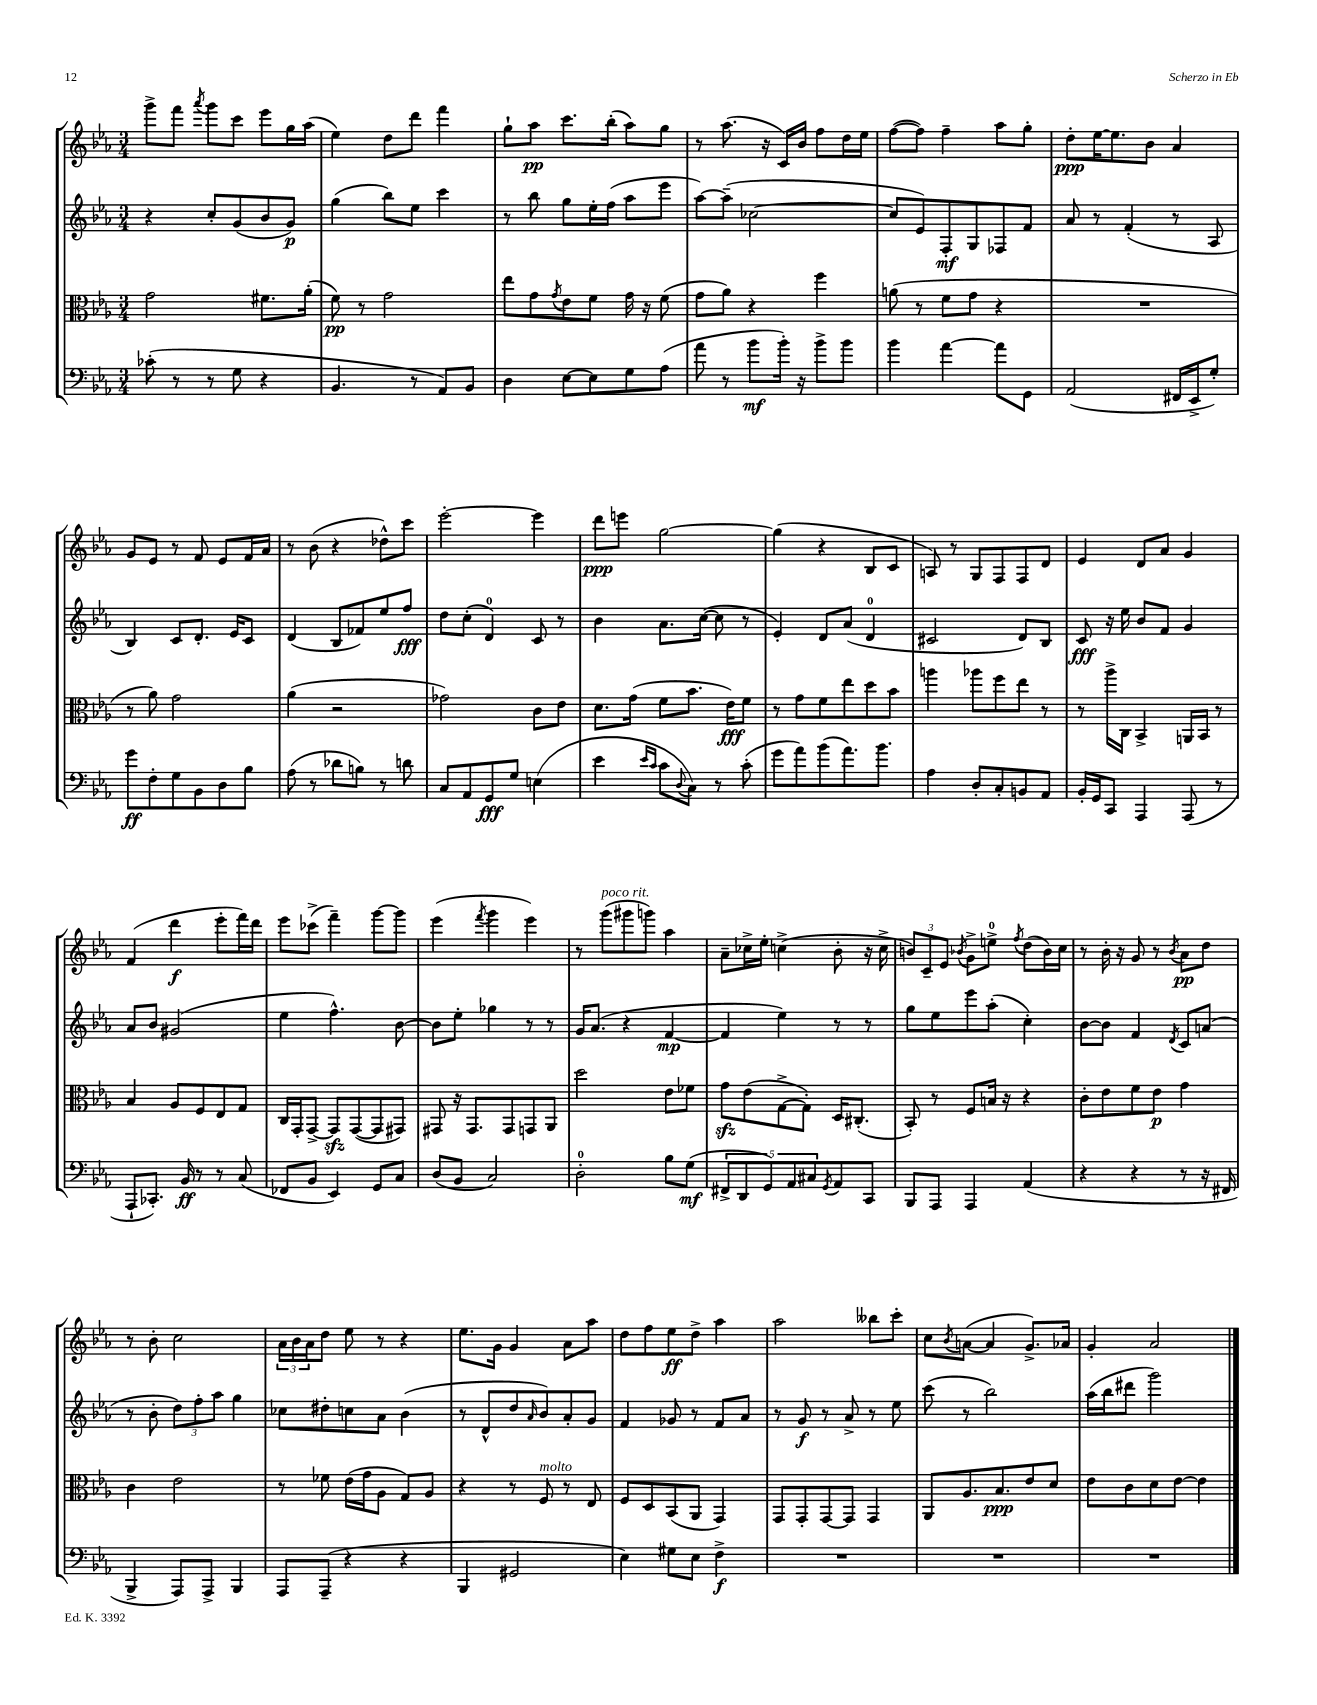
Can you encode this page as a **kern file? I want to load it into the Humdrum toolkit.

**kern	**dynam	**kern	**dynam	**kern	**dynam	**kern	**dynam
*part4	*part4	*part3	*part3	*part2	*part2	*part1	*part1
*staff4	*staff4	*staff3	*staff3	*staff2	*staff2	*staff1	*staff1
*clefF4	*	*clefC3	*	*clefG2	*	*clefG2	*
*k[b-e-a-]	*	*k[b-e-a-]	*	*k[b-e-a-]	*	*k[b-e-a-]	*
*M3/4	*	*M3/4	*	*M3/4	*	*M3/4	*
=9	=9	=9	=9	=9	=9	=9	=9
(8c-X'\	.	2g\	.	4r	.	8ggg^\L	.
8r	.	.	.	.	.	8fff\J	.
.	.	.	.	.	.	8qaaa-/	.
8r	.	.	.	8cc'/L	.	8ggg\L	.
8G\	.	.	.	(8g/	.	8ccc\J	.
4r	.	8.f#X\L	.	8b-/	.	8eee-\L	.
.	.	.	.	8g/J)	p	16gg\L	.
.	.	(16a-'\Jk	.	.	.	(16aa-\JJ	.
=10	=10	=10	=10	=10	=10	=10	=10
4.BB-/	.	8f\)	pp	(4gg\	.	4ee-\)	.
.	.	8r	.	.	.	.	.
.	.	2g\	.	8bb-\L)	.	8dd\L	.
8r	.	.	.	8ee-\J	.	8ddd\J	.
8AA-/L)	.	.	.	4ccc\	.	4fff\	.
8BB-/J	.	.	.	.	.	.	.
=11	=11	=11	=11	=11	=11	=11	=11
4D\	.	8ee-\L	.	8r	.	8gg`\L	.
.	.	8g\	.	8bb-\	.	8aa-\J	pp
.	.	8qg/	.	.	.	.	.
[8E-\L	.	8e-\	.	8gg\L	.	8.ccc\L	.
8E-\]	.	8f\J	.	16ee-'\L	.	.	.
.	.	.	.	(16ff\JJ	.	(16bb-'\Jk	.
8G\	.	16g\	.	8aa-\L	.	8aa-\L)	.
.	.	16r	.	.	.	.	.
(8A-\J	.	(8f\	.	8eee-\J	.	8gg\J	.
=12	=12	=12	=12	=12	=12	=12	=12
8a-\	.	8g\L	.	[8aa-\L)	.	8r	.
8r	.	8a-\J)	.	(8aa-~\J]	.	(8.aa-\	.
8b-\L	mf	4r	.	[2cc-X\	.	.	.
.	.	.	.	.	.	16r	.
16b-'\Jk)	.	.	.	.	.	16c/LL)	.
16r	.	.	.	.	.	16b-/JJ	.
8b-^\L	.	4ff\	.	.	.	8ff\L	.
8b-\J	.	.	.	.	.	16dd\L	.
.	.	.	.	.	.	16ee-\JJ	.
=13	=13	=13	=13	=13	=13	=13	=13
4b-\	.	(8an\	.	8cc-/L]	.	([8ff\L	.
.	.	8r	.	8e-/)	.	8ff\J])	.
[4a-\	.	8f\L	.	8F'/	mf	4ff~\	.
.	.	8g\J	.	8G/	.	.	.
8a-\L]	.	4r	.	8F-X/	.	8aa-\L	.
8GG\J	.	.	.	8f/J	.	8gg'\J	.
=14	=14	=14	=14	=14	=14	=14	=14
(2AA-/	.	2.r	.	8a-/	.	8dd'\L	ppp
.	.	.	.	8r	.	[16ee-\K	.
.	.	.	.	.	.	8.ee-\]	.
.	.	.	.	(4f'/	.	.	.
.	.	.	.	.	.	8b-\J	.
16FF#X/LL	.	.	.	8r	.	4a-/	.
16EE-^/J	.	.	.	.	.	.	.
8G'/J)	.	.	.	8A-/	.	.	.
!!LO:LB:g=z
=15	=15	=15	=15	=15	=15	=15	=15
8g\L	ff	8r	.	4B-/)	.	8g/L	.
8F'\	.	8a-\)	.	.	.	8e-/J	.
8G\	.	2g\	.	8c/L	.	8r	.
8BB-\	.	.	.	8.d'/J	.	8f/	.
8D\	.	.	.	.	.	8e-/L	.
.	.	.	.	16e-/KL	.	.	.
8B-\J	.	.	.	8c/J	.	16f/L	.
.	.	.	.	.	.	16a-/JJ	.
=16	=16	=16	=16	=16	=16	=16	=16
(8A-\	.	(4a-\	.	(4d/	.	8r	.
8r	.	.	.	.	.	(8b-\	.
8d-X\L	.	2r	.	8B-/L	.	4r	.
8Bn\J)	.	.	.	8f-X/)	.	.	.
8r	.	.	.	8ee-/	.	8dd-X^^\L)	.
8dn\	.	.	.	8ff/J	fff	8ccc\J	.
=17	=17	=17	=17	=17	=17	=17	=17
8C/L	.	2g-X\)	.	8dd\L	.	[2eee-'\	.
8AA-/	.	.	.	(8cc'\J	.	.	.
8GG/	fff	.	.	4d/)	.	.	.
8G/J	.	.	.	.	.	.	.
(4En\	.	8c\L	.	8c/	.	4eee-\]	.
.	.	8e-\J	.	8r	.	.	.
=18	=18	=18	=18	=18	=18	=18	=18
4e-\	.	8.d\L	.	4b-\	.	8ddd\L	ppp
.	.	.	.	.	.	8eeen\J	.
.	.	(16g\Jk	.	.	.	.	.
16qqe-/LL	.	.	.	.	.	.	.
16qqc/JJ	.	.	.	.	.	.	.
8c\L	.	8f\L	.	8.a-\L	.	[2gg\	.
8qqD/	.	.	.	.	.	.	.
8C\J)	.	8.b-\J	.	.	.	.	.
.	.	.	.	([16cc\Jk	.	.	.
8r	.	.	.	8cc\]	.	.	.
.	.	16e-\KL)	fff	.	.	.	.
(8c'\	.	8f\J	.	8r	.	.	.
=19	=19	=19	=19	=19	=19	=19	=19
8g\L	.	8r	.	4e-'/)	.	(4gg\]	.
8a-\)	.	8g\L	.	.	.	.	.
(8b-\	.	8f\	.	8d/L	.	4r	.
8.a-\)	.	8ee-\	.	(8a-/J	.	.	.
.	.	8dd\	.	4d/	.	8B-/L	.
8.b-\J	.	.	.	.	.	.	.
.	.	8b-\J	.	.	.	8c/J	.
=20	=20	=20	=20	=20	=20	=20	=20
4A-\	.	4aan\	.	2c#X/	.	8An/)	.
.	.	.	.	.	.	8r	.
8D'/L	.	8aa-X\L	.	.	.	8G/L	.
8C'/	.	8ff\	.	.	.	8F/	.
8BBn/	.	8ee-\J	.	8d/L)	.	8F/	.
8AA-/J	.	8r	.	8B-/J	.	8d/J	.
=21	=21	=21	=21	=21	=21	=21	=21
16BB-'/LL	.	8r	.	8c/	fff	4e-/	.
16GG/J	.	.	.	.	.	.	.
8CC/J	.	16aa-^\LL	.	16r	.	.	.
.	.	16C\JJ	.	16ee-\	.	.	.
4AAA-/	.	4BB-^/	.	8b-/L	.	8d/L	.
.	.	.	.	8f/J	.	8a-/J	.
(8AAA-/	.	16AAn/LL	.	4g/	.	4g/	.
.	.	16BB-/JJ	.	.	.	.	.
8r	.	8r	.	.	.	.	.
!!LO:LB:g=z
=22	=22	=22	=22	=22	=22	=22	=22
8AAA-`/L	.	4B-/	.	8a-/L	.	(4f/	.
8.CC-X'/J)	.	.	.	8b-/J	.	.	.
.	.	8A-/L	.	(2g#X/	.	4ddd\	f
16BB-/	ff	.	.	.	.	.	.
8r	.	8F/	.	.	.	.	.
8r	.	8E-/	.	.	.	8eee-'\L	.
(8C/	.	8G/J	.	.	.	16fff\L)	.
.	.	.	.	.	.	16ddd\JJ	.
=23	=23	=23	=23	=23	=23	=23	=23
8FF-X/L	.	16C/LL	.	4ee-\	.	8eee-\L	.
.	.	16GG'/J	.	.	.	.	.
8BB-/J	.	[8GG^/J	.	.	.	(8ccc-X^\J	.
4EE-/)	.	8GGzz/L]	.	4.ff^^\)	.	4fff~\)	.
.	.	([8GG/	.	.	.	.	.
8GG/L	.	8GG/]	.	.	.	[8ggg\L	.
8C/J	.	8GG#X/J)	.	[8b-\	.	8ggg\J]	.
=24	=24	=24	=24	=24	=24	=24	=24
(8D/L	.	8GG#X/	.	8b-\L]	.	(4eee-\	.
8BB-/J	.	16r	.	8ee-'\J	.	.	.
.	.	8.GG#/L	.	.	.	.	.
.	.	.	.	.	.	8qfff/	.
2C/)	.	.	.	4gg-X\	.	4ggg\	.
.	.	8GG#/	.	.	.	.	.
.	.	8GGn/	.	8r	.	4eee-\)	.
.	.	8AA-/J	.	8r	.	.	.
=25	=25	=25	=25	=25	=25	=25	=25
2D'\	.	2dd\	.	16g/KL	.	8r	.
.	.	.	.	(8.a-/J	.	.	.
!	!	!	!	!	!	!LO:TX:a:i:t=poco rit.	!
.	.	.	.	.	.	(8ggg\L	.
.	.	.	.	4r	.	8ggg#X\	.
.	.	.	.	.	.	8gggn\J)	.
8B-\L	.	8e-\L	.	[4f/	mp	4aa-\	.
(8G\J	mf	8f-X\J	.	.	.	.	.
=26	=26	=26	=26	=26	=26	=26	=26
10FF#X^/L	.	8gzz\L	.	4f/]	.	8a-~\L	.
10DD/	.	.	.	.	.	.	.
.	.	(8e-\	.	.	.	16cc-X^\L	.
.	.	.	.	.	.	16ee-'\JJ	.
10GG/)	.	.	.	.	.	.	.
.	.	[8G^\	.	4ee-\)	.	(4ccn^\	.
10AA-/	.	.	.	.	.	.	.
.	.	8G'\J])	.	.	.	.	.
10C#X/	.	.	.	.	.	.	.
8qGG/	.	.	.	.	.	.	.
8AA-/	.	16D/KL	.	8r	.	8b-'\	.
.	.	(8.C#X'/J	.	.	.	.	.
8CC/J	.	.	.	8r	.	16r	.
.	.	.	.	.	.	16cc^\	.
=27	=27	=27	=27	=27	=27	=27	=27
8BBB-/L	.	8BB-'/)	.	8gg\L	.	12bn/L)	.
.	.	.	.	.	.	12c~/	.
8AAA-/J	.	8r	.	8ee-\	.	.	.
.	.	.	.	.	.	12e-/J	.
.	.	.	.	.	.	8qb-X/	.
4AAA-/	.	8F/L	.	8eee-\	.	8g^\L	.
.	.	16Bn/Jk	.	(8aa-'\J	.	8een^\J	.
.	.	16r	.	.	.	.	.
.	.	.	.	.	.	8qff/	.
(4AA-/	.	4r	.	4cc'\)	.	(8dd\L	.
.	.	.	.	.	.	16b-\L)	.
.	.	.	.	.	.	16cc\JJ	.
=28	=28	=28	=28	=28	=28	=28	=28
4r	.	8c'\L	.	[8b-\L	.	8r	.
.	.	8e-\	.	8b-\J]	.	16b-'\	.
.	.	.	.	.	.	16r	.
4r	.	8f\	.	4f/	.	8g/	.
.	.	8e-\J	p	.	.	8r	.
.	.	.	.	8qd/	.	8qb-/	.
8r	.	4g\	.	8c/L	.	8a-\L	pp
16r	.	.	.	(8an/J	.	8dd\J	.
16FF#X/	.	.	.	.	.	.	.
!!LO:LB:g=z
=29	=29	=29	=29	=29	=29	=29	=29
4BBB-^/	.	4c\	.	8r	.	8r	.
.	.	.	.	8b-'\	.	8b-'\	.
8AAA-/L)	.	2e-\	.	12dd\L)	.	2cc\	.
.	.	.	.	12ff'\	.	.	.
8AAA-^/J	.	.	.	.	.	.	.
.	.	.	.	12aa-\J	.	.	.
4BBB-/	.	.	.	4gg\	.	.	.
=30	=30	=30	=30	=30	=30	=30	=30
8AAA-/L	.	8r	.	8cc-X\L	.	24a-\LL	.
.	.	.	.	.	.	24b-\	.
.	.	.	.	.	.	24a-\J	.
(8AAA-~/J	.	8f-X\	.	8dd#X'\	.	8dd\J	.
4r	.	(16e-\LL	.	8ccn\	.	8ee-\	.
.	.	16g\J	.	.	.	.	.
.	.	8A-\J	.	8a-\J	.	8r	.
4r	.	8G/L)	.	(4b-\	.	4r	.
.	.	8A-/J	.	.	.	.	.
=31	=31	=31	=31	=31	=31	=31	=31
4BBB-/	.	4r	.	8r	.	8.ee-\L	.
.	.	.	.	8d^^/L	.	.	.
.	.	.	.	.	.	16g\Jk	.
2GG#X/	.	8r	.	8dd/	.	4g/	.
.	.	.	.	16qqa-/	.	.	.
!	!	!LO:TX:a:i:t=molto	!	!	!	!	!
.	.	8F/	.	8b-/)	.	.	.
.	.	8r	.	8a-'/	.	8a-\L	.
.	.	8E-/	.	8g/J	.	8aa-\J	.
=32	=32	=32	=32	=32	=32	=32	=32
4E-\)	.	8F/L	.	4f/	.	8dd\L	.
.	.	8D/	.	.	.	8ff\	.
8G#X\L	.	(8BB-/	.	8g-X/	.	8ee-\	ff
8E-\J	.	8AA-/J	.	8r	.	8dd^\J	.
4F^\	f	4GG/)	.	8f/L	.	4aa-\	.
.	.	.	.	8a-/J	.	.	.
=33	=33	=33	=33	=33	=33	=33	=33
2.r	.	8GG/L	.	8r	.	2aa-\	.
.	.	8GG'/	.	8g/	f	.	.
.	.	[8GG/	.	8r	.	.	.
.	.	8GG/J]	.	8a-^/	.	.	.
.	.	4GG/	.	8r	.	8bb--X\L	.
.	.	.	.	8ee-\	.	8ccc'\J	.
=34	=34	=34	=34	=34	=34	=34	=34
2.r	.	8AA-/L	.	(8ccc\	.	8cc\L	.
.	.	.	.	.	.	8qb-/	.
.	.	8.A-/	.	8r	.	([8an\J	.
.	.	.	.	2bb-\)	.	4a/]	.
.	.	8.B-/	ppp	.	.	.	.
.	.	8e-/	.	.	.	8.g^/L)	.
.	.	8d/J	.	.	.	.	.
.	.	.	.	.	.	16a-X/Jk	.
=35	=35	=35	=35	=35	=35	=35	=35
2.r	.	8e-\L	.	(16aa-\LL	.	4g'/	.
.	.	.	.	16bb-\J	.	.	.
.	.	8c\	.	8ddd#X\J	.	.	.
.	.	8d\	.	2ggg\)	.	2a-/	.
.	.	[8e-\J	.	.	.	.	.
.	.	4e-\]	.	.	.	.	.
==	==	==	==	==	==	==	==
*-	*-	*-	*-	*-	*-	*-	*-
